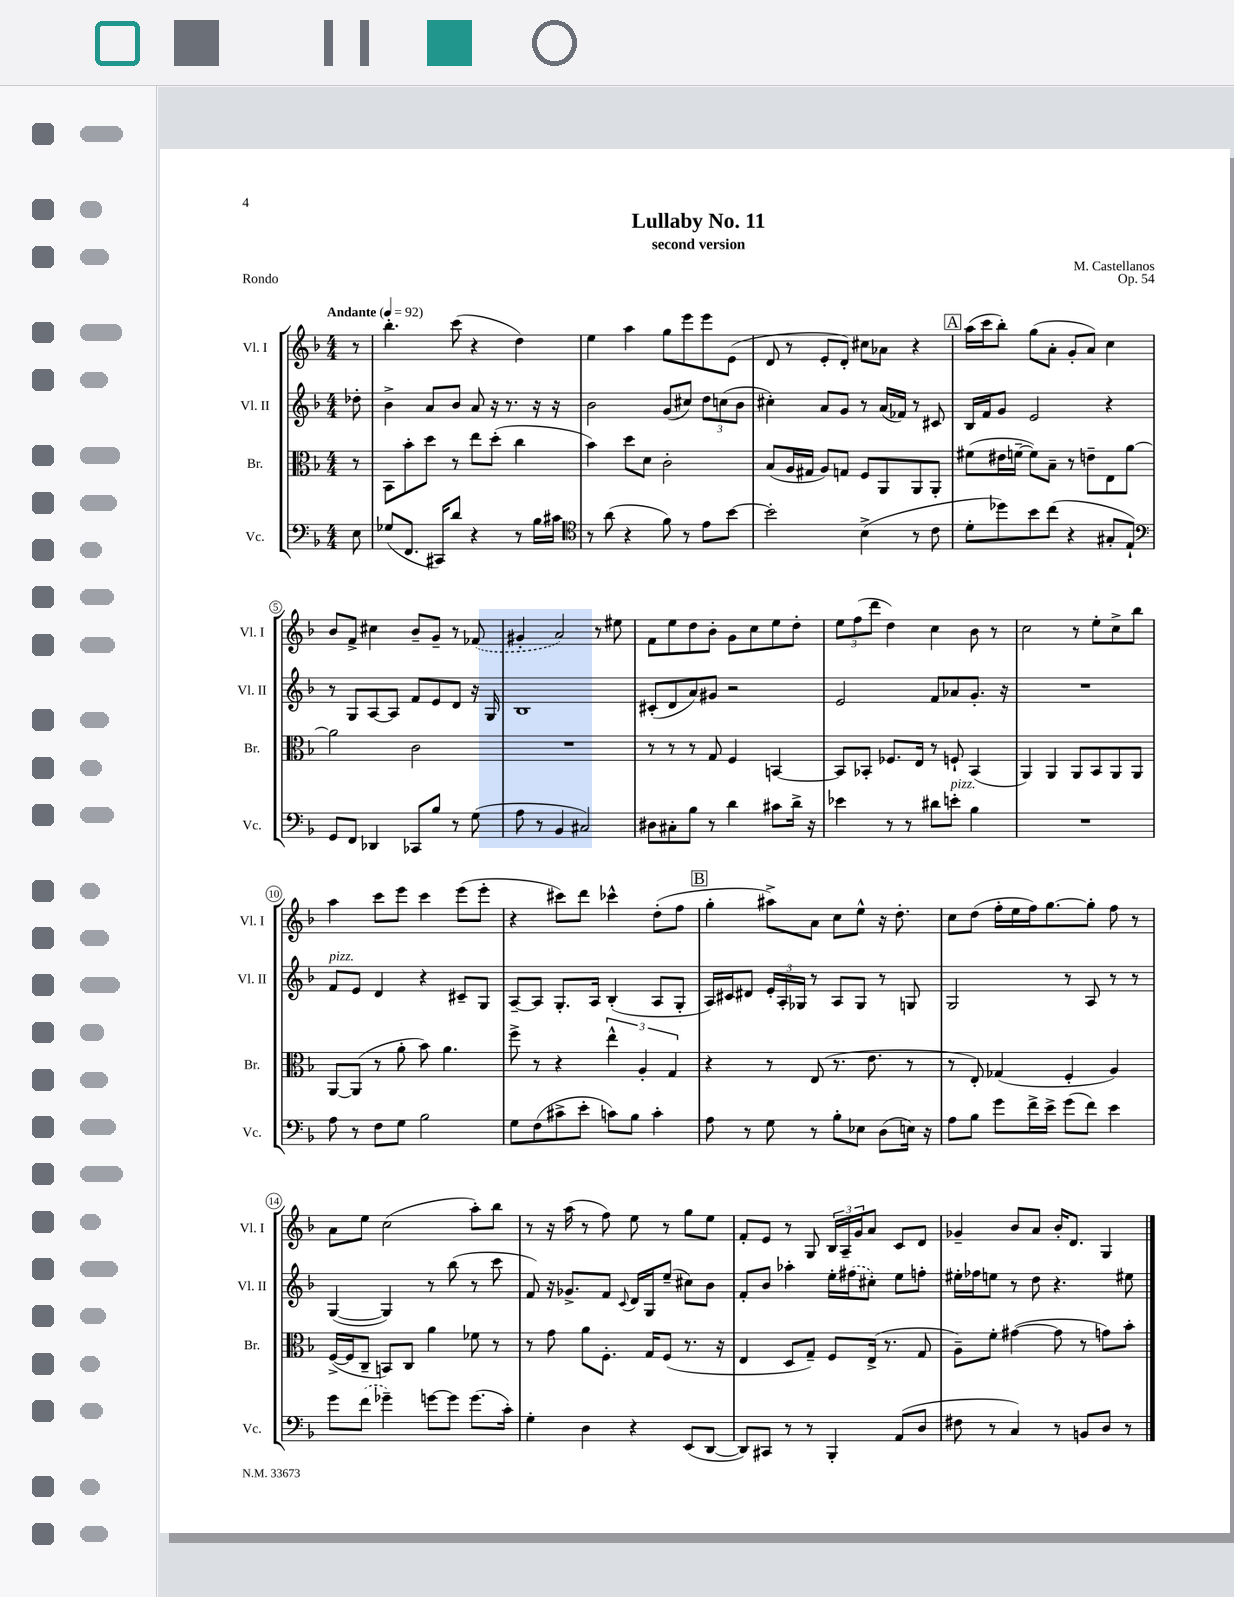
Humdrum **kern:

**kern	**kern	**kern	**kern
*staff4	*staff3	*staff2	*staff1
*clefF4	*clefC3	*clefG2	*clefG2
*k[b-]	*k[b-]	*k[b-]	*k[b-]
*M4/4	*M4/4	*M4/4	*M4/4
*MM92	*MM92	*MM92	*MM92
8E	8r	8dd-'	8r
=	=	=	=
(8G-	8BB-	4b-^	4.bb-'
8.FF	8b-'	.	.
.	8dd	8a	.
16CC#)	.	.	.
8d	8r	8b-	(8ccc
4r	8ee	8a	4r
.	(8dd'	16r	.
.	.	8.r	.
8r	4cc	.	4dd)
16B-	.	16r	.
16c#	.	16r	.
=	=	=	=
*clefC4	*	*	*
8r	4b-)	2b-	4ee
(8a	.	.	.
4r	8dd	.	4aa
.	8d	.	.
8f)	2c'	(8g	8gg
8r	.	8cc#)	8eee
8e	.	12dd	8eee
.	.	(12cc	.
[8b-	.	.	(8e
.	.	12b-	.
=	=	=	=
2b-']	(8B-	4cc#')	8d
.	16A	.	8r
.	16G#	.	.
.	8A)	8a	8e'
.	8G	8g	8d')
(4B-^	8F	8r	8cc#
.	8AA	(16a	8a-
.	.	16f-)	.
8r	8AA	8r	4r
8c	8AA'	8c#	.
=	=	=	=
8d'	(8f#	16B-	(16aa
.	.	16f	16ccc
8dd-)	16e#	8g	8bb-')
.	[16f~	.	.
8b-	8f])	2e	(8gg
(8cc	8B-~	.	8a'
4r	8r	.	8g'
.	8e~	.	8a)
8G#'	8E	4r	4cc
8E`)	[8a	.	.
=	=	=	=
*clefF4	*	*	*
8GG	2a]	8r	8b-
8FF	.	8G	8f^
4DD-	.	[8A	4cc#
.	.	8A]	.
8CC-	2c	8f	8b-~
8B-	.	8e	8g~
8r	.	8d	8r
(8G	.	16r	(8f-
.	.	16G	.
=	=	=	=
8A	1r	1B-	4g#'
8r	.	.	.
4BB-	.	.	2a)
2C#)	.	.	.
.	.	.	8r
.	.	.	8ee#
=	=	=	=
8D#	8r	(8c#'	8f
8C#'	8r	8d	8ee
8B-	8r	8a)	8dd
8r	8G	8g#	8b-'
4d	4F	2r	8g
.	.	.	8cc
8c#	[4BB	.	8ee
16d^	.	.	8dd'
16r	.	.	.
=	=	=	=
4e-	8BB]	2e	12ee
.	.	.	(12ff
.	8BB-'	.	.
.	.	.	12ddd
8r	8.F-	.	4dd)
8r	.	.	.
.	16E	.	.
8d#	8r	8f	4cc
8e'	8F`	8a-	.
4B-	(4BB-	8.g'	8b-
.	.	.	8r
.	.	16r	.
=	=	=	=
1r	4AA)	1r	2cc
.	4AA	.	.
.	8AA	.	8r
.	8BB-	.	8ee'
.	8AA	.	8cc^
.	8AA	.	8bb-
=	=	=	=
8A	[8AA	8f	4aa
8r	(8AA]	8e	.
8F	8r	4d	8ccc
8G	8a'	.	8eee
2B-	8b-)	4r	4ccc
.	4.a	.	.
.	.	8c#~	(8eee
.	.	8G	8eee'
=	=	=	=
8G	8ff^	[8A~	4r
(8F	8r	8A]	.
8c#^	4r	8.G'	8ccc#)
8e'	.	.	8ddd
.	.	16A	.
8c)	6ee^^	(4B-'	4ccc-^^
8B-	.	.	.
.	6A'	.	.
4c'	.	8A	(8dd'
.	6G	.	.
.	.	8G'	8ff
=	=	=	=
8A	4r	16A)	4gg'
.	.	16c#	.
8r	.	8d#	.
8G	8r	24e'	8aa#^)
.	.	24A'	.
.	.	24G-	.
8r	(8E	8r	8a
8B-'	8.r	8A	8cc
8E-	.	8G-	8ee^^
.	8.e	.	.
(8D	.	8r	16r
.	.	.	8.dd'
16E)	8r	8G	.
16r	.	.	.
=	=	=	=
8A	8r	2G	8cc
8B-	8E')	.	(8dd
8g	(4G-	.	16ff'
.	.	.	16ee
16f^	.	.	16ff)
16e^	.	.	[8.gg
(8g	4F'	8r	.
8f)	.	8A	8gg']
4e	4A)	8r	8ff
.	.	8r	8r
=	=	=	=
8g	([16F^	([4G	8a
.	16F]	.	.
(8f	8C~	.	8ee
4g-~)	8BB)	4G])	(2cc
.	8C	.	.
[8g	4a	8r	.
8g]	.	(8bb-	.
(8.g	8f-	8r	8aa')
.	8r	8ccc	8bb-
16c')	.	.	.
=	=	=	=
4G'	8r	8f)	8r
.	8g	16r	16r
.	.	8.g-^	(16aa
4D	8a	.	8r
.	8.F'	8f	8ff)
.	.	8qqc	.
4r	.	16d	8ee
.	16G	16G	.
.	(8F	(8ee~	8r
(8EE	8.r	8cc#)	8gg
[8DD	.	8b-	8ee
.	16r	.	.
=	=	=	=
8DD])	4E	8f'	8f'
8CC#	.	8b-	8e
8r	8D	4aa-'	8r
8r	8G~)	.	8G
4BBB-'	8F	16ee'	24B-
.	.	.	24A~
.	.	(16ff#	.
.	.	.	24g
.	(16E^	8cc#')	8a
.	8.r	.	.
(8AA	.	8ee	8c
8D	8G	8ff'	8d
=	=	=	=
8F#	8A~)	16ee#'	4g-~
.	.	16ff-	.
8r	8f'	8ee	.
4C)	([4g#	8r	8b-
.	.	8dd	8a
8r	8g#]	4.r	16b-'
.	.	.	8.d
8BB	8r	.	.
8D	8g)	.	4G
8r	8b-'	8ee#	.
==	==	==	==
*-	*-	*-	*-
